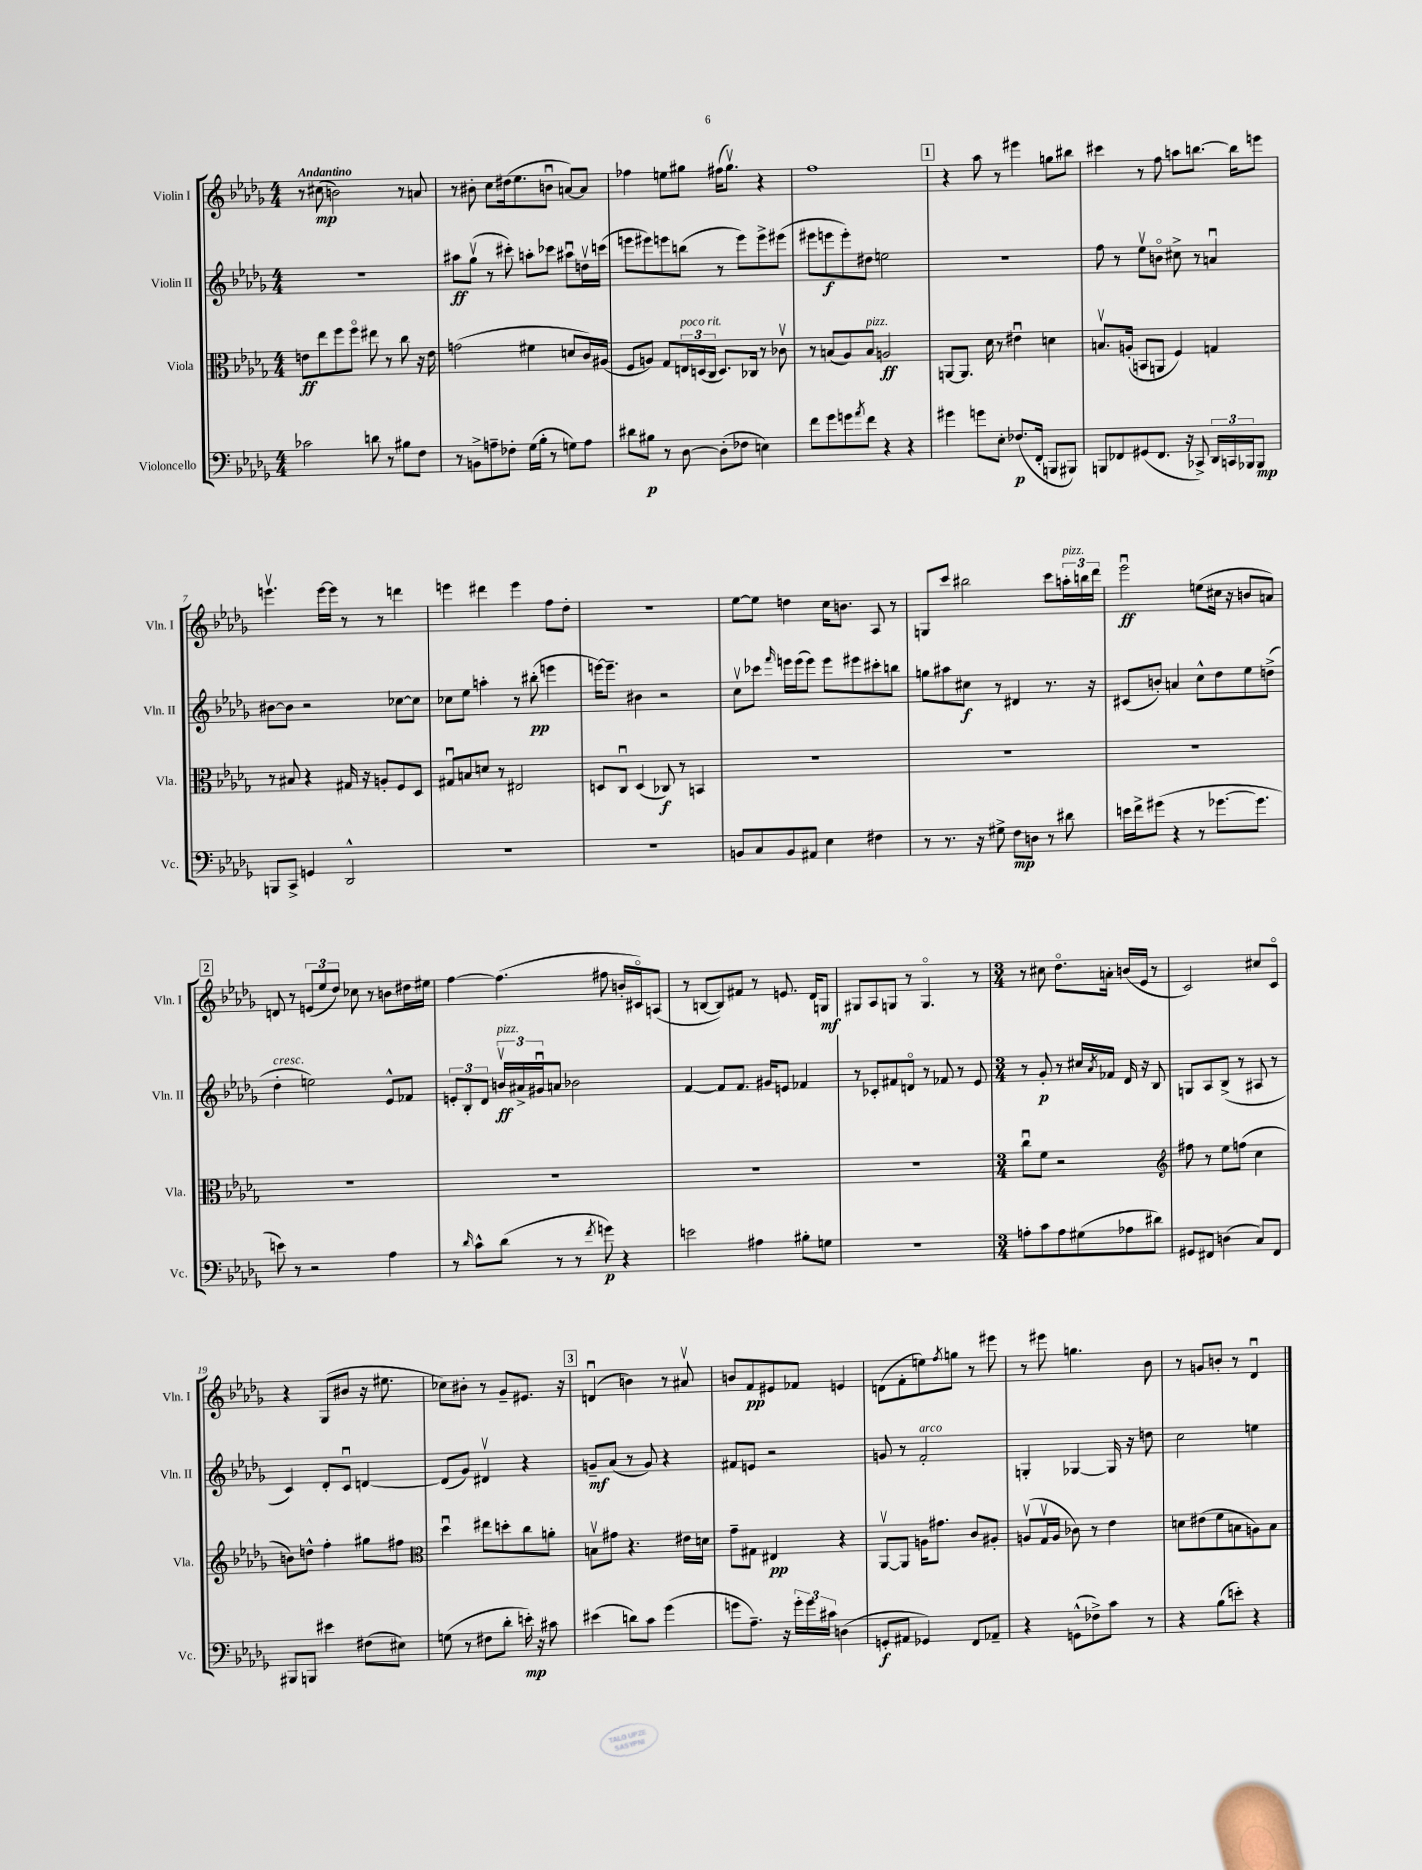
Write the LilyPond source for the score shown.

<<
\new StaffGroup <<
\new Staff = "s0" \with { instrumentName = "Violin I" shortInstrumentName = "Vln. I" } {
    \clef treble \key des \major \numericTimeSignature \time 4/4 \tempo "Andantino"
    r8 cis''8\mp( b'2) r8 a'8 |
    r8 bis'8-. c''8 dis''16( ees''8. b'8\downbow a'8~) a'8 |
    fes''4 e''8 gis''8 fis''16( gis''8.\upbow) r4 |
    f''1 |
    \mark \markup { \box "1" } r4 aes''8 r8 eis'''4 g''8 bis''8 |
    cis'''4 r8 f''8 a''8 b''8.~ b''16 e'''8 |
    e'''4.\upbow e'''16~ e'''16 r8 r8 d'''4 |
    e'''4 dis'''4 e'''4 f''8 des''8-. |
    r1 |
    ees''8~ ees''8 d''4 c''16 b'8. aes8 r8 |
    g8 c'''8 bis''2 c'''8 \tuplet 3/2 { a''16-.^\markup { \italic "pizz." } b''16 des'''16 } |
    ees'''2\downbow\ff e''8( cis''16 r16 b'8 a'8) |
    \mark \markup { \box "2" } d'8 r8 \tuplet 3/2 { e'8( ees''8 des''8) } ces''8 r8 b'8 dis''16 eis''16 |
    f''4~ f''4.( fis''8 b'16-. cis'16\flageolet) a8( |
    r8 b8~ b8) fis'8 r8 e'8. des'16 g8\mf |
    gis8 aes8 g8 r8 g4.\flageolet r8 |
    \numericTimeSignature \time 3/4 r8 cis''8 des''8.\flageolet a'16-. b'16( ees'16 r8 |
    c'2) cis''8 c'8\flageolet |
    r4 ges8( bis'8 r16 eis''8. |
    ces''8) bis'8-. r8 ges'8-- eis'8. r16 |
    \mark \markup { \box "3" } d'4\downbow( b'4) r8 ais'8\upbow |
    b'8 f'8\pp eis'8 fes'8 e'4 |
    d'8( f'8-. e''8) \acciaccatura { f''8 } g''8 r8 eis'''8 |
    r8 eis'''8 g''4. bes'8 |
    r8 g'8 b'8-. r8 des'4\downbow \bar "|." |
}
\new Staff = "s1" \with { instrumentName = "Violin II" shortInstrumentName = "Vln. II" } {
    \clef treble \key des \major \numericTimeSignature \time 4/4
    R1 |
    ais''8\ff ges''8\upbow( r8 cis'''8-.) a''8-. ces'''8 ais''8\downbow d''16\upbow c'''16( |
    e'''8 eis'''8) e'''8 b''8( r8 e'''8) e'''8-> eis'''8( |
    eis'''8 e'''8\f e'''8-.) dis''8 e''2 |
    \mark \markup { \box "1" } r1 |
    f''8 r8 ees''8\upbow b'8\flageolet cis''8-> r8 a'4\downbow |
    bis'8~ bis'8 r2 ces''8~ ces''8 |
    ces''8 ees''8 a''4-. r8 bis''8-.\pp( e'''4 |
    e'''16~) e'''8.-- bis'4 r2 |
    c''8\upbow ces'''8 \grace { f'''16 } e'''16 e'''16( e'''8) e'''8 eis'''8 cis'''8-. b''8 |
    g''8 ais''8 cis''8\f r8 dis'4 r8. r16 |
    cis'8( b'8-.) a'4 c''8-^ des''8 ees''8 d''8->( |
    \mark \markup { \box "2" } des''4-.^\markup { \italic "cresc." } e''2) ees'8-^ fes'8 |
    \tuplet 3/2 { e'8-. bes8-. des'8 } \tuplet 3/2 { b'16\upbow\ff^\markup { \italic "pizz." } ais'16-> gis'16\downbow } a'8 bes'2 |
    f'4~ f'8 f'8. gis'16 e'8 fes'4 |
    r8 ces'8-. fis'8 d'8\flageolet r8 fes'8 r8 ees'8 |
    \numericTimeSignature \time 3/4 r8 ges'8-.\p r8 cis''16 \acciaccatura { aes'8 } fes'16 des'16 r16 bes8 |
    g8 aes8 bes8->( r8 ais8 r8 |
    c'4) des'8-. c'8\downbow d'4~ |
    d'8( ges'8) dis'4\upbow r4 |
    \mark \markup { \box "3" } g'8--\mf aes'8( r8 g'8) r4 |
    fis'8 e'8 r2 |
    g'8 r8 f'2-.^\markup { \italic "arco" } |
    g4-. ges4~ ges16 r16 d''8 |
    c''2 e''4 \bar "|." |
}
\new Staff = "s2" \with { instrumentName = "Viola" shortInstrumentName = "Vla." } {
    \clef alto \key des \major \numericTimeSignature \time 4/4
    e'8\ff ees''8 f''8 f''8\flageolet eis''8 r8 c''8 r16 e'16 |
    g'2( fis'4 d'8 c'16) ais16( |
    f8 a8) ges8 \tuplet 3/2 { e16^\markup { \italic "poco rit." } d16( c16 } d8.) ces16 r8 ces'8\upbow |
    r8 b8( aes8) b8^\markup { \italic "pizz." } a2\ff |
    \mark \markup { \box "1" } a,8~ a,8. des'16 r8 eis'4\downbow d'4 |
    b8.\upbow a16-.( b,8 a,8 f4) g4 |
    r8 bis8 r4 gis16 r16 a8-. f8 des8 |
    gis8\downbow b8 d'8 r8 eis2 |
    d8 c8\downbow d4( ces8\f) r8 b,4 |
    R1 |
    R1 |
    R1 |
    \mark \markup { \box "2" } R1 |
    R1 |
    R1 |
    R1 |
    \numericTimeSignature \time 3/4 c''8\downbow f'8 r2 |
    \clef treble fis''8 r8 ees''8 f''8( c''4 |
    b'8) d''8-^ f''4-. gis''8 fis''8 |
    \clef alto des''4\downbow eis''8 d''8-. c''8 a'8-. |
    \mark \markup { \box "3" } b8\upbow gis'8 r4. eis'16 d'16 |
    ges'8-- gis8 eis4\pp r4 |
    aes,8~\upbow aes,8 a16 gis'8. c'8 ais8-. |
    a8\upbow( ges16\upbow a16 ces'8) r8 ees'4 |
    d'8 eis'8( f'8 b8 a8) b8 \bar "|." |
}
\new Staff = "s3" \with { instrumentName = "Violoncello" shortInstrumentName = "Vc." } {
    \clef bass \key des \major \numericTimeSignature \time 4/4
    ces'2 d'8 r8 bis8 f8 |
    r8 b,8-> a8-- fes8-. ges16( bes16-. r8 g8) a8 |
    dis'8 bis8\p r8 des8~ des8-.( fes8 e4) |
    f'8 ges'8 g'8 \acciaccatura { aes'8 } f'8 r4 r4 |
    \mark \markup { \box "1" } gis'4 g'8 ees8-. fes8.\p( f,16-. b,,8 bis,,8) |
    b,,8 fes,8 gis,8( fes,8. r16 ces,8->) \tuplet 3/2 { des,16 c,16 bes,,16 } bes,,8\mp |
    b,,8 c,8-> g,4 des,2-^ |
    R1 |
    R1 |
    b,8 c8 b,8 ais,8 ees4 fis4 |
    r8 r8. r16 gis8-> f8\mp d8 r8 dis'8 |
    e'16 f'16-> gis'8( r4 r8 ges'8.~ ges'8. |
    \mark \markup { \box "2" } e'8) r8 r2 aes4 |
    r8 \grace { des'16 } c'8-^ des'8( r8 r8 \acciaccatura { f'8 } g'8\p) r4 |
    e'2 ais4 bis8-. g8 |
    R1 |
    \numericTimeSignature \time 3/4 a8-. c'8 a8 gis8( aes8 dis'8) |
    gis,8 fis,8 d4( c8) fis,8 |
    bis,,8 b,,8 eis'4 fis8( eis8) |
    g8( r8 fis8 des'8-. e'16-.\mp) r16 cis'8 |
    \mark \markup { \box "3" } eis'4( d'8) c'8 ges'4( |
    g'8 aes8.--) r16 \tuplet 3/2 { g'16-. g'16 cis'16 } d4( |
    g,8-.\f ais,8 ges,4) f,8 aes,8-- |
    r4 g,8-^( fes8->) c'8 r8 |
    r4 bes8( e'8-.) r4 \bar "|." |
}
>>
>>
